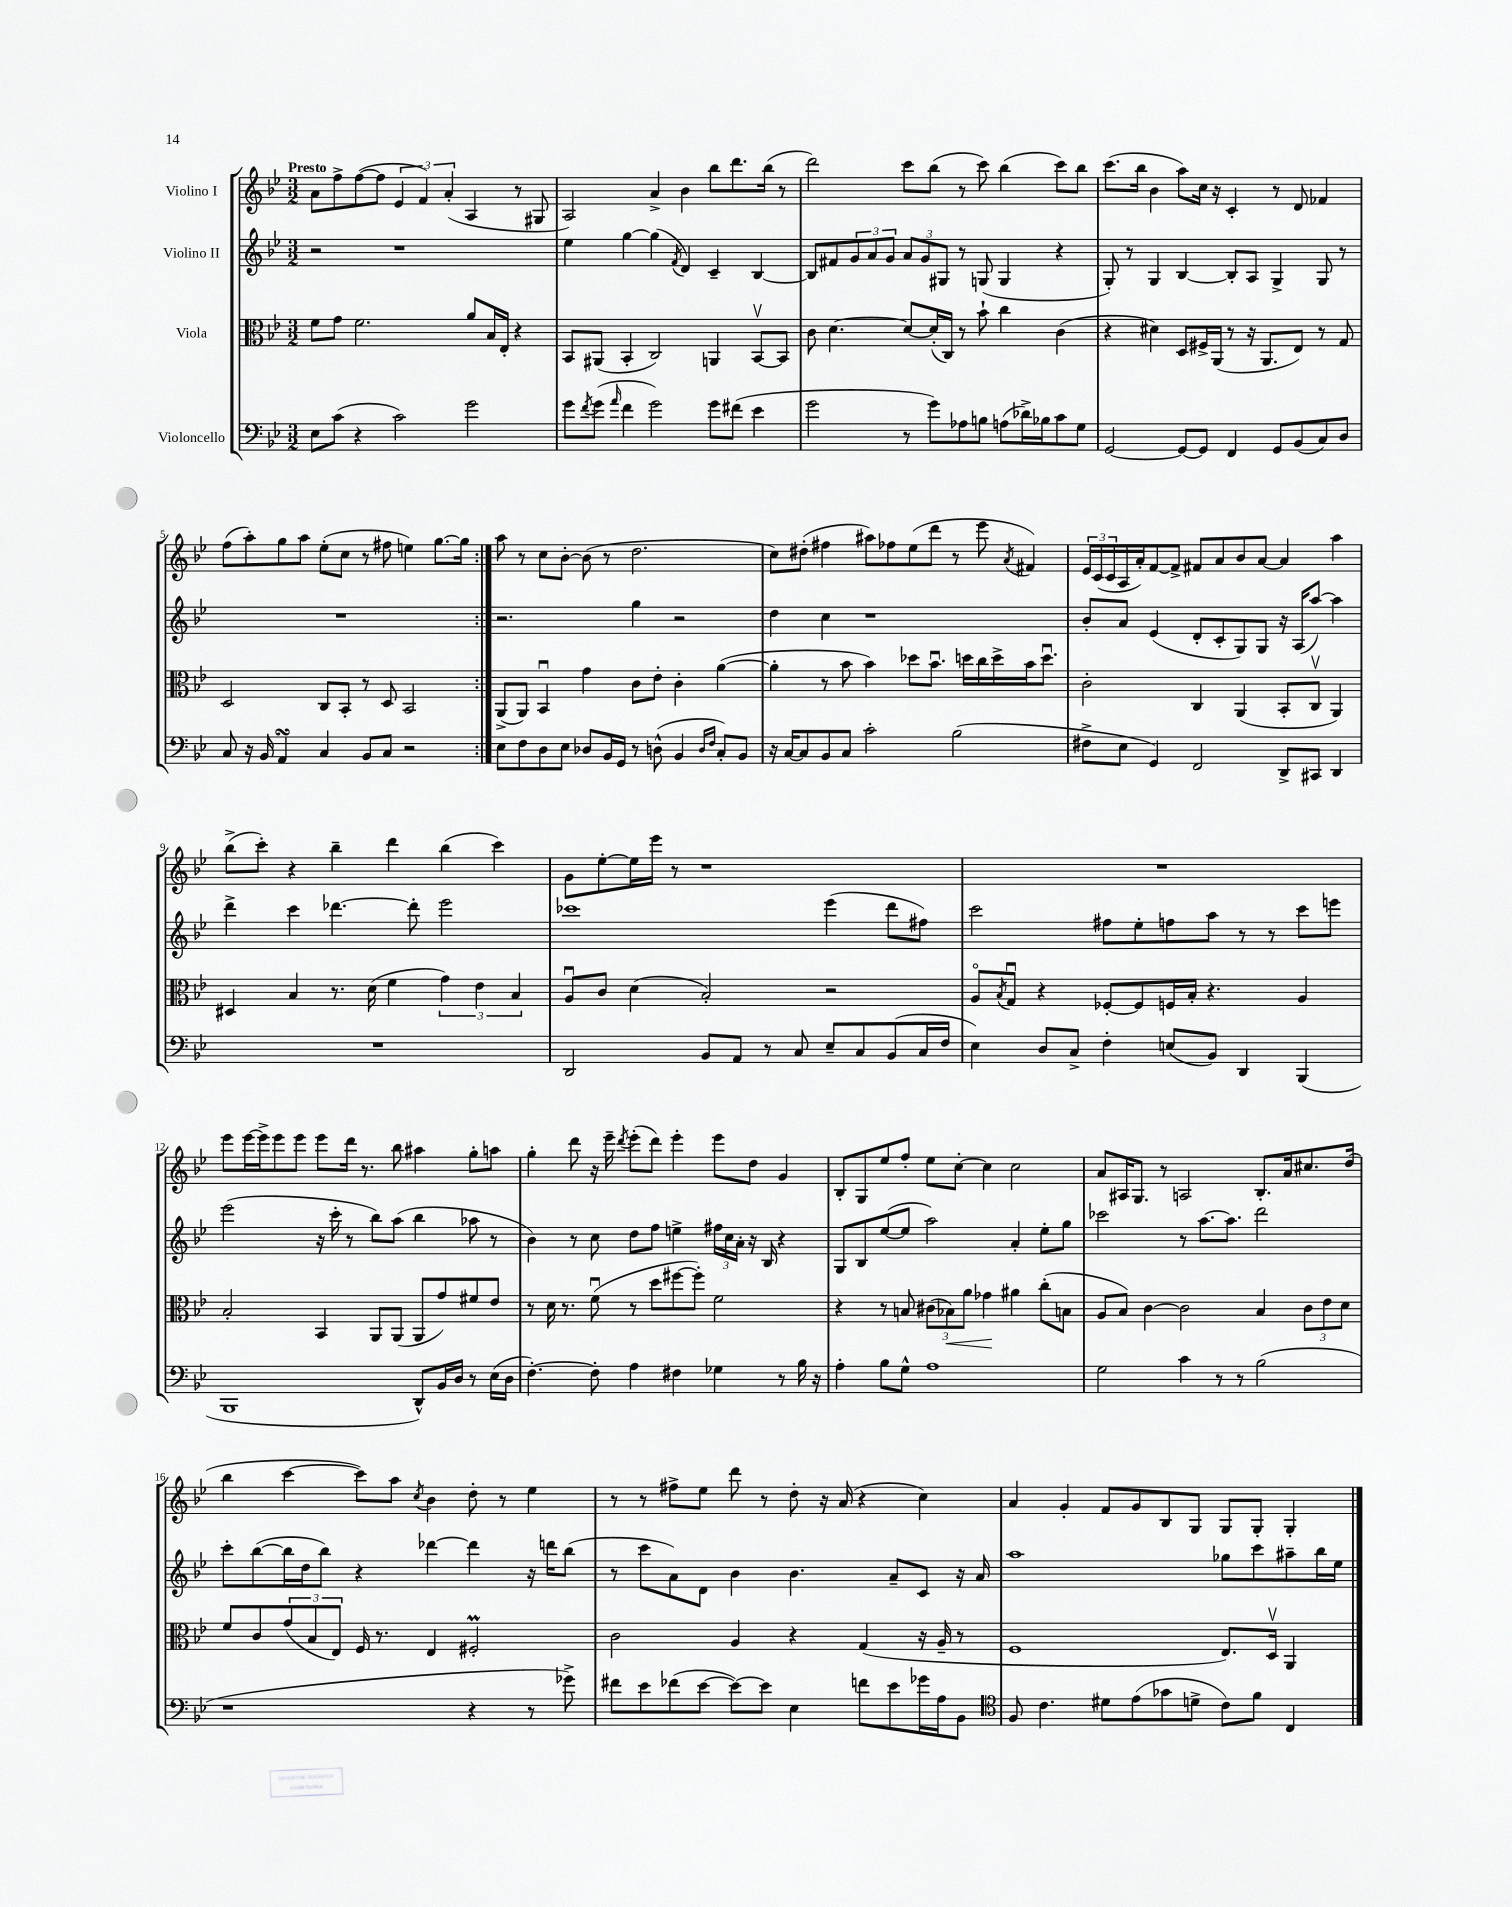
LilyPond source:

<<
\new StaffGroup <<
\new Staff = "s0" \with { instrumentName = "Violino I" } {
    \clef treble \key bes \major \numericTimeSignature \time 3/2 \tempo "Presto"
    \repeat volta 2 { a'8 f''8-> f''8~( f''8 \tuplet 3/2 { ees'4 f'4) a'4-.( } a4 r8 gis8 |
    a2) a'4-> bes'4 bes''8 d'''8. bes''16( r8 |
    d'''2) c'''8 bes''8( r8 c'''8) bes''4( c'''8) bes''8 |
    c'''8.( bes''16 bes'4 a''8) c''16 r16 c'4-. r8 d'8 fes'4 |
    f''8( a''8-.) g''8 a''8 ees''8-.( c''8 r8 fis''8 e''4) g''8.~ g''16 | }
    a''8 r8 c''8 bes'8~-. bes'8( r8 d''2. |
    c''8) dis''8-.( fis''4 ais''8) fes''8 ees''8( d'''8 r8 ees'''8 \acciaccatura { a'8 } fis'4) |
    \tuplet 3/2 { ees'16 c'16( c'16 } a16 a'16-.) f'8~ f'8-> fis'8 a'8 bes'8 a'8~ a'4 a''4 |
    bes''8->( c'''8-.) r4 bes''4-- d'''4 bes''4( c'''4) |
    g'8 ees''8~-. ees''16 ees'''16 r8 r1 |
    R1. |
    ees'''8 ees'''16~ ees'''16-> ees'''8 ees'''8 ees'''8 d'''16 r8. bes''8 ais''4 g''8-. a''8 |
    g''4-. d'''8 r16 ees'''16-- \acciaccatura { d'''8 } ees'''8-.( d'''8) ees'''4-. ees'''8 d''8 g'4 |
    bes8-. g8 ees''8 f''8-. ees''8 c''8~-. c''4 c''2 |
    a'8 ais16 g8. r8 a2 bes8.-. a'16 cis''8. d''16( |
    bes''4 c'''4~ c'''8) a''8 \acciaccatura { c''8 } bes'4 d''8-. r8 ees''4 |
    r8 r8 fis''8-> ees''8 d'''8 r8 d''8-. r16 a'16( r4 c''4) |
    a'4 g'4-. f'8 g'8 bes8 g8 g8 g8-. g4-. \bar "|." |
}
\new Staff = "s1" \with { instrumentName = "Violino II" } {
    \clef treble \key bes \major \numericTimeSignature \time 3/2
    \repeat volta 2 { r2 r1 |
    ees''4 g''4~ g''4( \acciaccatura { f'8 } d'4) c'4-- bes4~ |
    bes8 fis'8 \tuplet 3/2 { g'8 a'8 g'8 } \tuplet 3/2 { a'8 g'8 gis8 } r8 g8( g4 r4 |
    g8-.) r8 g4 bes4~ bes8-. a8 g4-> g8 r8 |
    R1. | }
    r2. g''4 r2 |
    d''4 c''4 r1 |
    bes'8-. a'8 ees'4( d'8-. c'8-. g8) g8 r16 a16( a''8~) a''4 |
    d'''4-> c'''4 des'''4.~ des'''8-. ees'''2 |
    ces'''1 ees'''4( d'''8 fis''8) |
    c'''2 fis''8 ees''8-. f''8 a''8 r8 r8 c'''8 e'''8 |
    ees'''2( r16 c'''16-. r8 bes''8) a''8( bes''4 aes''8 r8 |
    bes'4) r8 c''8 d''8 f''8 e''4-> \tuplet 3/2 { fis''16 c''16 a'16-. } r16 bes16 r4 |
    g8 bes8 ees''8~( ees''8 a''2) a'4-. ees''8-. g''8 |
    ces'''2 r8 a''8.~ a''8. d'''2 |
    c'''8-. bes''8~( bes''16 d''16 bes''8) r4 des'''4~ des'''4 r16 d'''16 bes''8( |
    r8 c'''8 a'8) d'8 bes'4 bes'4. a'8-- c'8 r16 a'16 |
    a''1 ges''8 c'''8 ais''8-- bes''16 ees''16 \bar "|." |
}
\new Staff = "s2" \with { instrumentName = "Viola" } {
    \clef alto \key bes \major \numericTimeSignature \time 3/2
    \repeat volta 2 { f'8 g'8 f'2. a'8 bes16 ees16-. r4 |
    bes,8 ais,8( bes,4-. c2) a,4 bes,8~\upbow bes,8 |
    c'8 d'4.~ d'8~ d'16-.( c16) r8 bes'8-! c''4 c'4( |
    r4 dis'4) d8 fis16-> a,16( r8 r16 a,8. ees8) r8 g8 |
    d2 c8 bes,8-. r8 d8 bes,2 | }
    a,8->( a,8) bes,4\downbow g'4 c'8 ees'8-. c'4-. a'4~( |
    a'4-. r8 bes'8 bes'4) des''8 bes'8.\downbow d''16 c''16 d''16-> bes'16 d''8.\downbow |
    c'2-. c4 a,4( bes,8-. c8\upbow a,4) |
    dis4 bes4 r8. d'16( f'4 \tuplet 3/2 { g'4) ees'4 bes4 } |
    a8\downbow c'8 d'4( bes2-.) r2 |
    a8\flageolet \acciaccatura { bes8 } g8\downbow r4 fes8~-. fes8 f16 bes16-. r4. a4 |
    bes2-. bes,4 a,8 a,8( a,8 g'8) fis'8 ees'8 |
    r8 d'16 r8. f'8\downbow( r8 d''8 fis''8~ fis''8-.) f'2 |
    r4 r8 b8 \tuplet 3/2 { cis'8( bes8\<) a'8 } ges'4\! ais'4 c''8-.( b8 |
    a8 bes8) c'4~ c'2 bes4 \tuplet 3/2 { c'8 ees'8 d'8 } |
    f'8 c'8 \tuplet 3/2 { g'8( bes8 ees8) } f16 r8. ees4 fis2-.\prall |
    c'2 a4 r4 g4( r16 a16-- r8 |
    f1 ees8.) d16\upbow a,4 \bar "|." |
}
\new Staff = "s3" \with { instrumentName = "Violoncello" } {
    \clef bass \key bes \major \numericTimeSignature \time 3/2
    \repeat volta 2 { ees8 c'8( r4 c'2) g'2 |
    g'8 \acciaccatura { f'8 } g'8( \grace { a'16 } f'4 g'2) g'8 fis'8( ees'4 |
    g'2 r8 g'8) aes8 b8 a8( des'16->) bes16 c'8 g8 |
    g,2~ g,8~ g,8 f,4 g,8 bes,8( c8) d8 |
    c8 r16 bes,16 a,4\turn c4 bes,8 c8 r2 | }
    ees8 f8 d8 ees8 des8 bes,16 g,16 r8 d8-^( bes,4 \grace { d16 f16 } c8-.) bes,8 |
    r16 c16~ c8 bes,8 c8 c'2-. bes2( |
    fis8-> ees8 g,4) f,2 d,8-> cis,8 d,4 |
    R1. |
    d,2 bes,8 a,8 r8 c8 ees8-- c8 bes,8( c16 f16 |
    ees4) d8 c8-> f4-. e8( bes,8) d,4 bes,,4( |
    bes,,1 d,8-^) bes,16 d16 r8 ees16( d16 |
    f4.~-.) f8-. a4 fis4 ges4 r8 bes16 r16 |
    a4-. bes8 g8-^ a1 |
    g2 c'4 r8 r8 bes2( |
    r1 r4 r8 ges'8->) |
    fis'8 ees'8 fes'8( ees'8~ ees'8~) ees'8 ees4 f'8 ees'8 ges'16 a16 bes,8 |
    \clef tenor f8 c'4. dis'8 ees'8( ges'8 d'8-> c'8) f'8 c4 \bar "|." |
}
>>
>>
